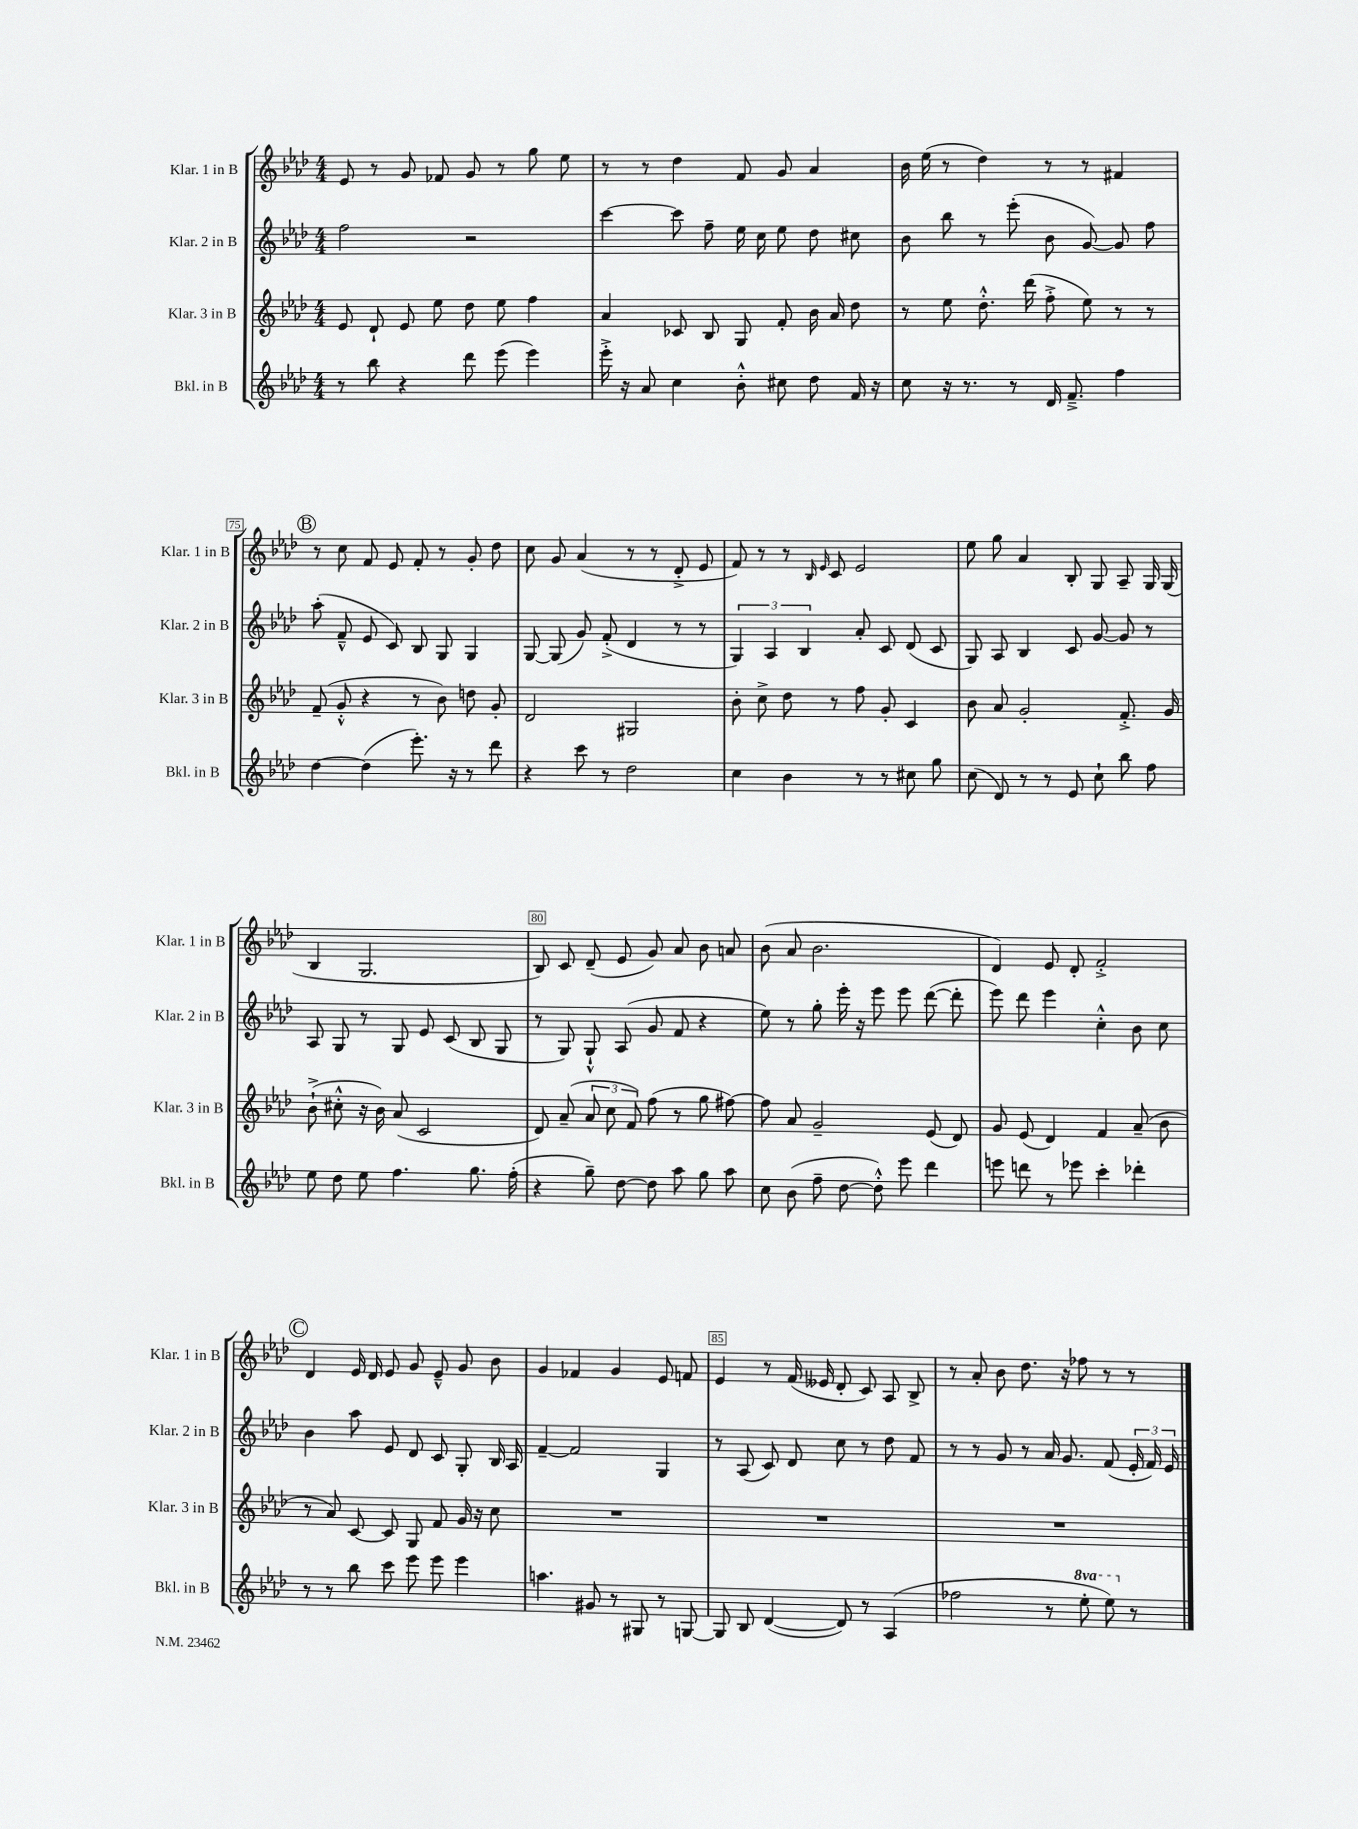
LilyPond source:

<<
\new StaffGroup <<
\new Staff = "s0" \with { instrumentName = "Klar. 1 in B" shortInstrumentName = "Klar. 1 in B" } {
    \clef treble \key aes \major \numericTimeSignature \time 4/4
    \autoBeamOff ees'8 r8 g'8 fes'8 g'8 r8 g''8 ees''8 |
    r8 r8 des''4 f'8 g'8 aes'4 |
    bes'16 ees''16( r8 des''4) r8 r8 fis'4 |
    \mark \markup { \circle "B" } r8 c''8 f'8 ees'8 f'8-. r8 g'8-. des''8 |
    c''8 g'8 aes'4( r8 r8 des'8-.-> ees'8 |
    f'8) r8 r8 \grace { bes16 ees'16 } c'8 ees'2 |
    ees''8 g''8 aes'4 bes8-. g8 aes8-- g16 g16( |
    bes4 g2. |
    bes8) c'8 des'8--( ees'8 g'8) aes'8 bes'8 a'8 |
    bes'8( aes'8 bes'2. |
    des'4) ees'8 des'8-. f'2-.-> |
    \mark \markup { \circle "C" } des'4 ees'16 des'16 ees'8 g'8 ees'8---^ g'8 bes'8 |
    g'4 fes'4 g'4 ees'8 f'8 |
    ees'4 r8 f'16( eeses'16 des'8-. c'8) aes8 bes8-> |
    r8 aes'8-. bes'8 des''8. r16 fes''8 r8 r8 \bar "|." |
}
\new Staff = "s1" \with { instrumentName = "Klar. 2 in B" shortInstrumentName = "Klar. 2 in B" } {
    \clef treble \key aes \major \numericTimeSignature \time 4/4
    \autoBeamOff f''2 r2 |
    c'''4~ c'''8 f''8-- ees''16 c''16 ees''8 des''8 cis''8 |
    bes'8 bes''8 r8 ees'''8-.( bes'8 g'8~) g'8 f''8 |
    \mark \markup { \circle "B" } aes''8-.( f'8---^ ees'8 c'8) bes8 g8 g4 |
    g8~ g8( g'8) f'8-.->( des'4 r8 r8 |
    \tuplet 3/2 { g4) aes4 bes4 } aes'8-. c'8 des'8( c'8 |
    g8) aes8 bes4 c'8 g'8~ g'8 r8 |
    aes8 g8 r8 g8 ees'8 c'8( bes8 g8 |
    r8 g8) g8-!-^ aes8( g'8 f'8 r4 |
    ees''8) r8 g''8-. ees'''16-. r16 ees'''8 ees'''8 des'''8~( des'''8-. |
    ees'''8) des'''8 ees'''4 c''4-.-^ bes'8 c''8 |
    \mark \markup { \circle "C" } bes'4 aes''8 ees'8 des'8 c'8 g8-. bes16 aes16 |
    f'4~-- f'2 g4 |
    r8 aes8( c'8) des'8 c''8 r8 des''8 f'8 |
    r8 r8 g'8 r8 aes'16 g'8. f'8( \tuplet 3/2 { ees'16-. f'16) ees'16 } \bar "|." |
}
\new Staff = "s2" \with { instrumentName = "Klar. 3 in B" shortInstrumentName = "Klar. 3 in B" } {
    \clef treble \key aes \major \numericTimeSignature \time 4/4
    \autoBeamOff ees'8 des'8-! ees'8 ees''8 des''8 ees''8 f''4 |
    aes'4 ces'8 bes8 g8 f'8-. bes'16 aes'16 des''8 |
    r8 ees''8 des''8.-.-^ des'''16( f''8-.-> ees''8) r8 r8 |
    \mark \markup { \circle "B" } f'8--( g'8-.-^ r4 r8 bes'8) d''8 g'8-. |
    des'2 gis2 |
    bes'8-. c''8-> des''8 r8 f''8 g'8-. c'4 |
    bes'8 aes'8 g'2-. f'8.-.-> g'16 |
    bes'8-!->( cis''8-.-^ r16 bes'16) aes'8( c'2 |
    des'8) aes'8--( \tuplet 3/2 { aes'8 c''8 f'8) } f''8( r8 g''8 fis''8~) |
    fis''8 aes'8 g'2-- ees'8( des'8) |
    g'8 ees'8( des'4) f'4 aes'8--( bes'8 |
    \mark \markup { \circle "C" } r8 aes'8) c'8~ c'8 g8 f'8 g'16 r16 c''8 |
    R1 |
    R1 |
    R1 \bar "|." |
}
\new Staff = "s3" \with { instrumentName = "Bkl. in B" shortInstrumentName = "Bkl. in B" } {
    \clef treble \key aes \major \numericTimeSignature \time 4/4 \set Staff.ottavationMarkups = #ottavation-simple-ordinals
    \autoBeamOff r8 bes''8 r4 des'''8 ees'''8( ees'''4) |
    ees'''16-.-> r16 aes'8 c''4 bes'8-.-^ cis''8 des''8 f'16 r16 |
    c''8 r16 r8. r8 des'16 f'8.---> f''4 |
    \mark \markup { \circle "B" } des''4~ des''4( ees'''8.-.) r16 r8 des'''8 |
    r4 c'''8 r8 des''2 |
    c''4 bes'4 r8 r8 cis''8 g''8 |
    c''8( des'8) r8 r8 ees'8 c''8-! bes''8 f''8 |
    ees''8 des''8 ees''8 f''4. g''8. f''16-.( |
    r4 g''8--) des''8~ des''8 aes''8 g''8 aes''8 |
    c''8 bes'8( f''8-- des''8~ des''8-.-^) ees'''8 des'''4 |
    e'''8 d'''8 r8 ees'''8 c'''4-. des'''4-. |
    \mark \markup { \circle "C" } r8 r8 bes''8 c'''8 ees'''8 ees'''8 ees'''4 |
    a''4. gis'8 r8 gis8 r8 g8~ |
    g8 bes8 des'4~( des'8) r8 aes4( |
    fes''2 r8 \ottava #1 ees'''8-. ees'''8) \ottava #0 r8 \bar "|." |
}
>>
>>
\layout { \context { \Score currentBarNumber = #72 \override BarNumber.break-visibility = ##(#f #t #t) barNumberVisibility = #(every-nth-bar-number-visible 5) \override BarNumber.stencil = #(make-stencil-boxer 0.1 0.3 ly:text-interface::print) } }
